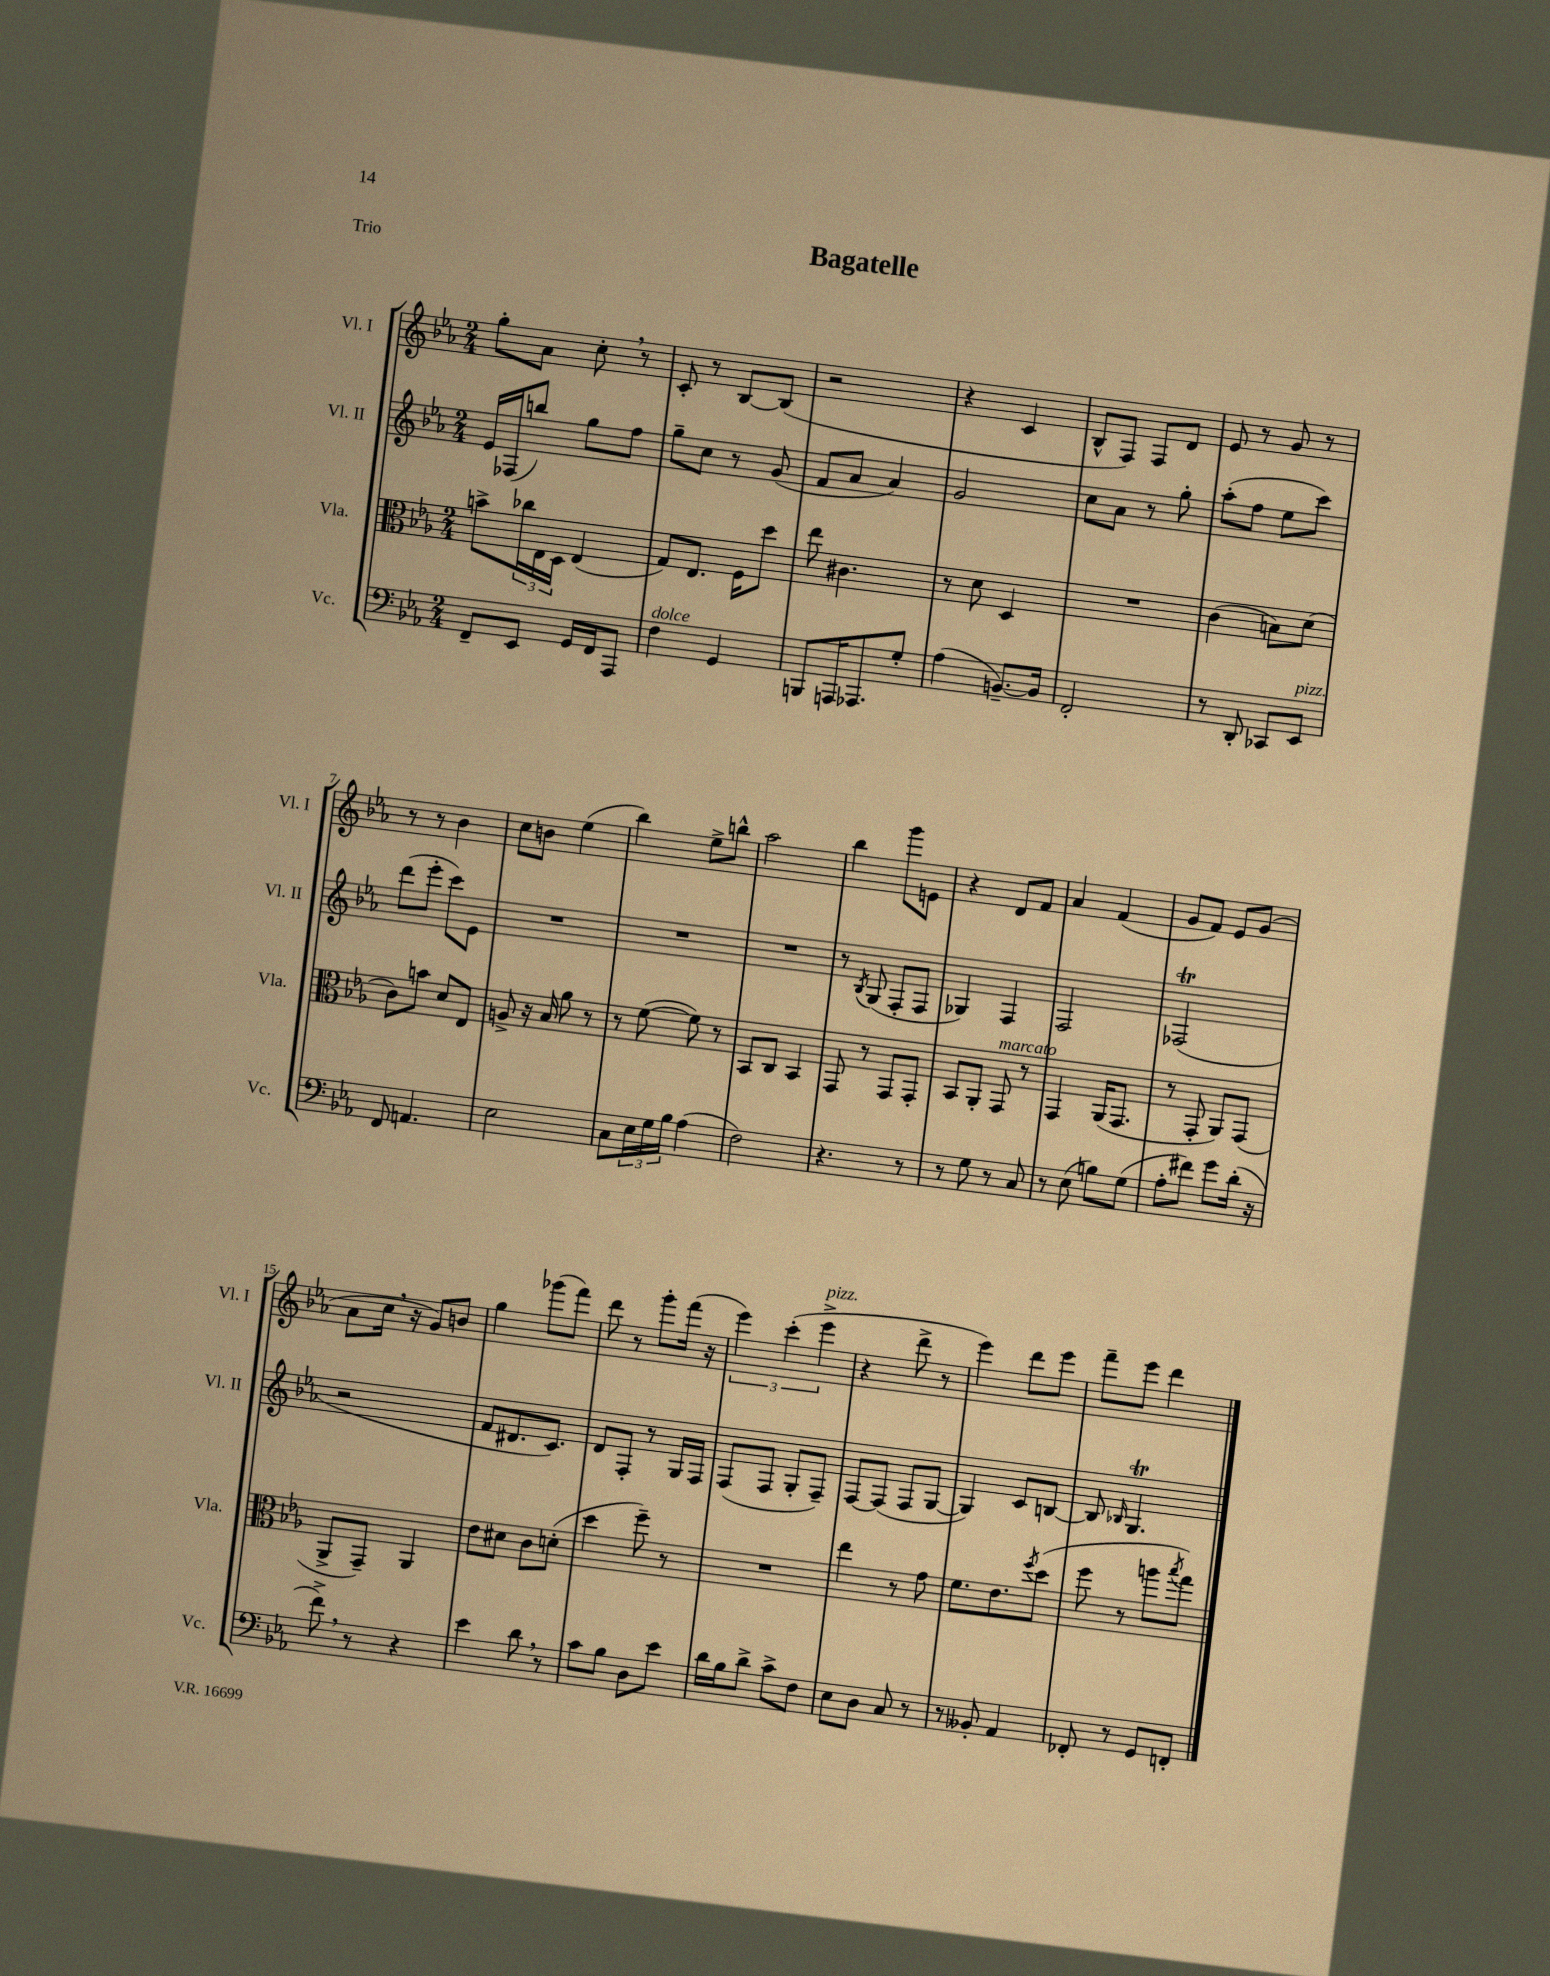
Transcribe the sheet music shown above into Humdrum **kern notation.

**kern	**kern	**kern	**kern
*part4	*part3	*part2	*part1
*staff4	*staff3	*staff2	*staff1
*I"Vc.	*I"Vla.	*I"Vl. II	*I"Vl. I
*I'Vc.	*I'Vla.	*I'Vl. II	*I'Vl. I
*clefF4	*clefC3	*clefG2	*clefG2
*k[b-e-a-]	*k[b-e-a-]	*k[b-e-a-]	*k[b-e-a-]
*M2/4	*M2/4	*M2/4	*M2/4
=1	=1	=1	=1
8FF~/L	8bn^\L	16e-/LL	8gg'\L
.	.	(16F-X/J	.
8EE-/J	24cc-X\L	8bbn/J)	8a-\J
.	24E-\	.	.
.	24D\JJ	.	.
16GG/LL	(4E-/	8gg\L	8cc',\
16FF/J	.	.	.
8AAA-/J	.	8ff\J	8r
=2	=2	=2	=2
!LO:TX:a:i:t=dolce	!	!	!
4F\	8G/L)	8gg~\L	8c'/
.	8.E-/J	8cc\J	8r
4GG/	.	8r	[8B-/L
.	16F\KL	.	.
.	8dd\J	(8g/	(8B-/J]
=3	=3	=3	=3
8BBBn/L	8ee-\	8f/L	2r
16AAAn/K	4.c#X\	8a-/J	.
8.AAA-X/	.	.	.
.	.	4a-/)	.
8G'/J	.	.	.
=4	=4	=4	=4
(4A-\	8r	2g/	4r
.	8d\	.	.
[8.BBn~/L)	4D/	.	4c/
16BB/Jk]	.	.	.
=5	=5	=5	=5
2FF'/	2r	8cc\L	8B-^^/L
.	.	8a-\J	8F/J)
.	.	8r	8F/L
.	.	8gg'\	8d/J
=6	=6	=6	=6
8r	(4c\	(8aa-'\L	8e-/
8DD'/	.	8ff\J	8r
8CC-X/L	8Bn\L)	8ee-\L	8g/
!LO:TX:a:i:t=pizz.	!	!	!
8EE-/J	(8d\J	8ccc\J)	8r
!!LO:LB:g=z
=7	=7	=7	=7
8FF/	8c\L)	(8ddd\L	8r
4.AAn/	8bn\J	8eee-'\J	8r
.	8d/L	8ccc\L)	4b-\
.	8E-/J	8e-\J	.
=8	=8	=8	=8
2E-\	8An^/	2r	8cc\L
.	16r	.	8bn\J
.	16B-/	.	.
.	8a-\	.	(4ee-\
.	8r	.	.
=9	=9	=9	=9
8C\L	8r	2r	4bb-\)
24E-\L	([8f\	.	.
24G\	.	.	.
24B-\JJ	.	.	.
(4A-\	8f\])	.	8ee-^\L
.	8r	.	8bbn^^\J
=10	=10	=10	=10
2F\)	8BB-/L	2r	2aa-\
.	8C/J	.	.
.	4BB-/	.	.
=11	=11	=11	=11
4.r	8GG/	8r	4bb-\
.	.	8qB-/	.
.	8r	(8G/	.
.	8GG/L	8F'/L	8ggg\L
8r	8GG'/J	8F/J	8en\J
=12	=12	=12	=12
8r	8BB-/L	4G-X/)	4r
8G\	8AA-'/J	.	.
!	!LO:TX:a:i:t=marcato	!	!
8r	8GG/	4F/	8d/L
8C/	8r	.	8f/J
=13	=13	=13	=13
8r	4GG/	2F/	4a-/
(8E-\	.	.	.
8Bn\L)	(16AA-/KL	.	(4f/
.	8.GG/J	.	.
(8G\J	.	.	.
=14	=14	=14	=14
8A-'\L	8r	(2F-XT/	8g/L
8f#X\J)	8GG'/	.	8f/J)
8g\L	8AA-/L)	.	8e-/L
(16d'\Jk	(8GG/J	.	(8g/J
16r	.	.	.
!!LO:LB:g=z
=15	=15	=15	=15
8f^,\)	8AA-^/L	2r	8a-\L
8r	8GG~/J)	.	16cc,\Jk
.	.	.	16r
4r	4AA-/	.	8g/L)
.	.	.	8bn/J
=16	=16	=16	=16
4e-\	8e-\L	8f/L	4gg\
.	8d#X\J	8.d#X/	.
8d,\	8c\L	.	(8ggg-X\L
.	.	8.c/J)	.
8r	(8dn'\J	.	8fff\J)
=17	=17	=17	=17
8c\L	4dd\	8d/L	8ddd\
8B-\J	.	8F'/J	8r
8D\L	8ff~\)	8r	8ggg'\L
8e-\J	8r	16G/LL	(16fff\Jk
.	.	16F/JJ	16r
=18	=18	=18	=18
16d\LL	2r	(8F/L	6eee-\)
16B-\J	.	.	.
8d^\J	.	8F/J	.
.	.	.	(6ccc'\
8c^\L	.	8G'/L	.
!	!	!	!LO:TX:a:i:t=pizz.
.	.	.	6eee-^\
8F\J	.	8F~/J)	.
=19	=19	=19	=19
8E-\L	4ee-\	[8F/L	4r
8D\J	.	(8F/J]	.
8C/	8r	8F/L	8ddd^\
8r	8g\	[8G/J	8r
=20	=20	=20	=20
8r	8.f\L	4G/])	4eee-\)
8BB--X'/	.	.	.
.	8.e-\	.	.
4AA-/	.	8c/L	8ddd\L
.	8qff/	.	.
.	(8dd\J	[8Bn/J	8eee-\J
=21	=21	=21	=21
8FF-X'/	8ff\	8B/]	8fff~\L
.	.	16qqB-X/	.
8r	8r	4.Gt/	8eee-\J
8GG/L	8aan\L	.	4ddd\
.	8qbb-/	.	.
8FFn'/J	8gg\J)	.	.
==	==	==	==
*-	*-	*-	*-
